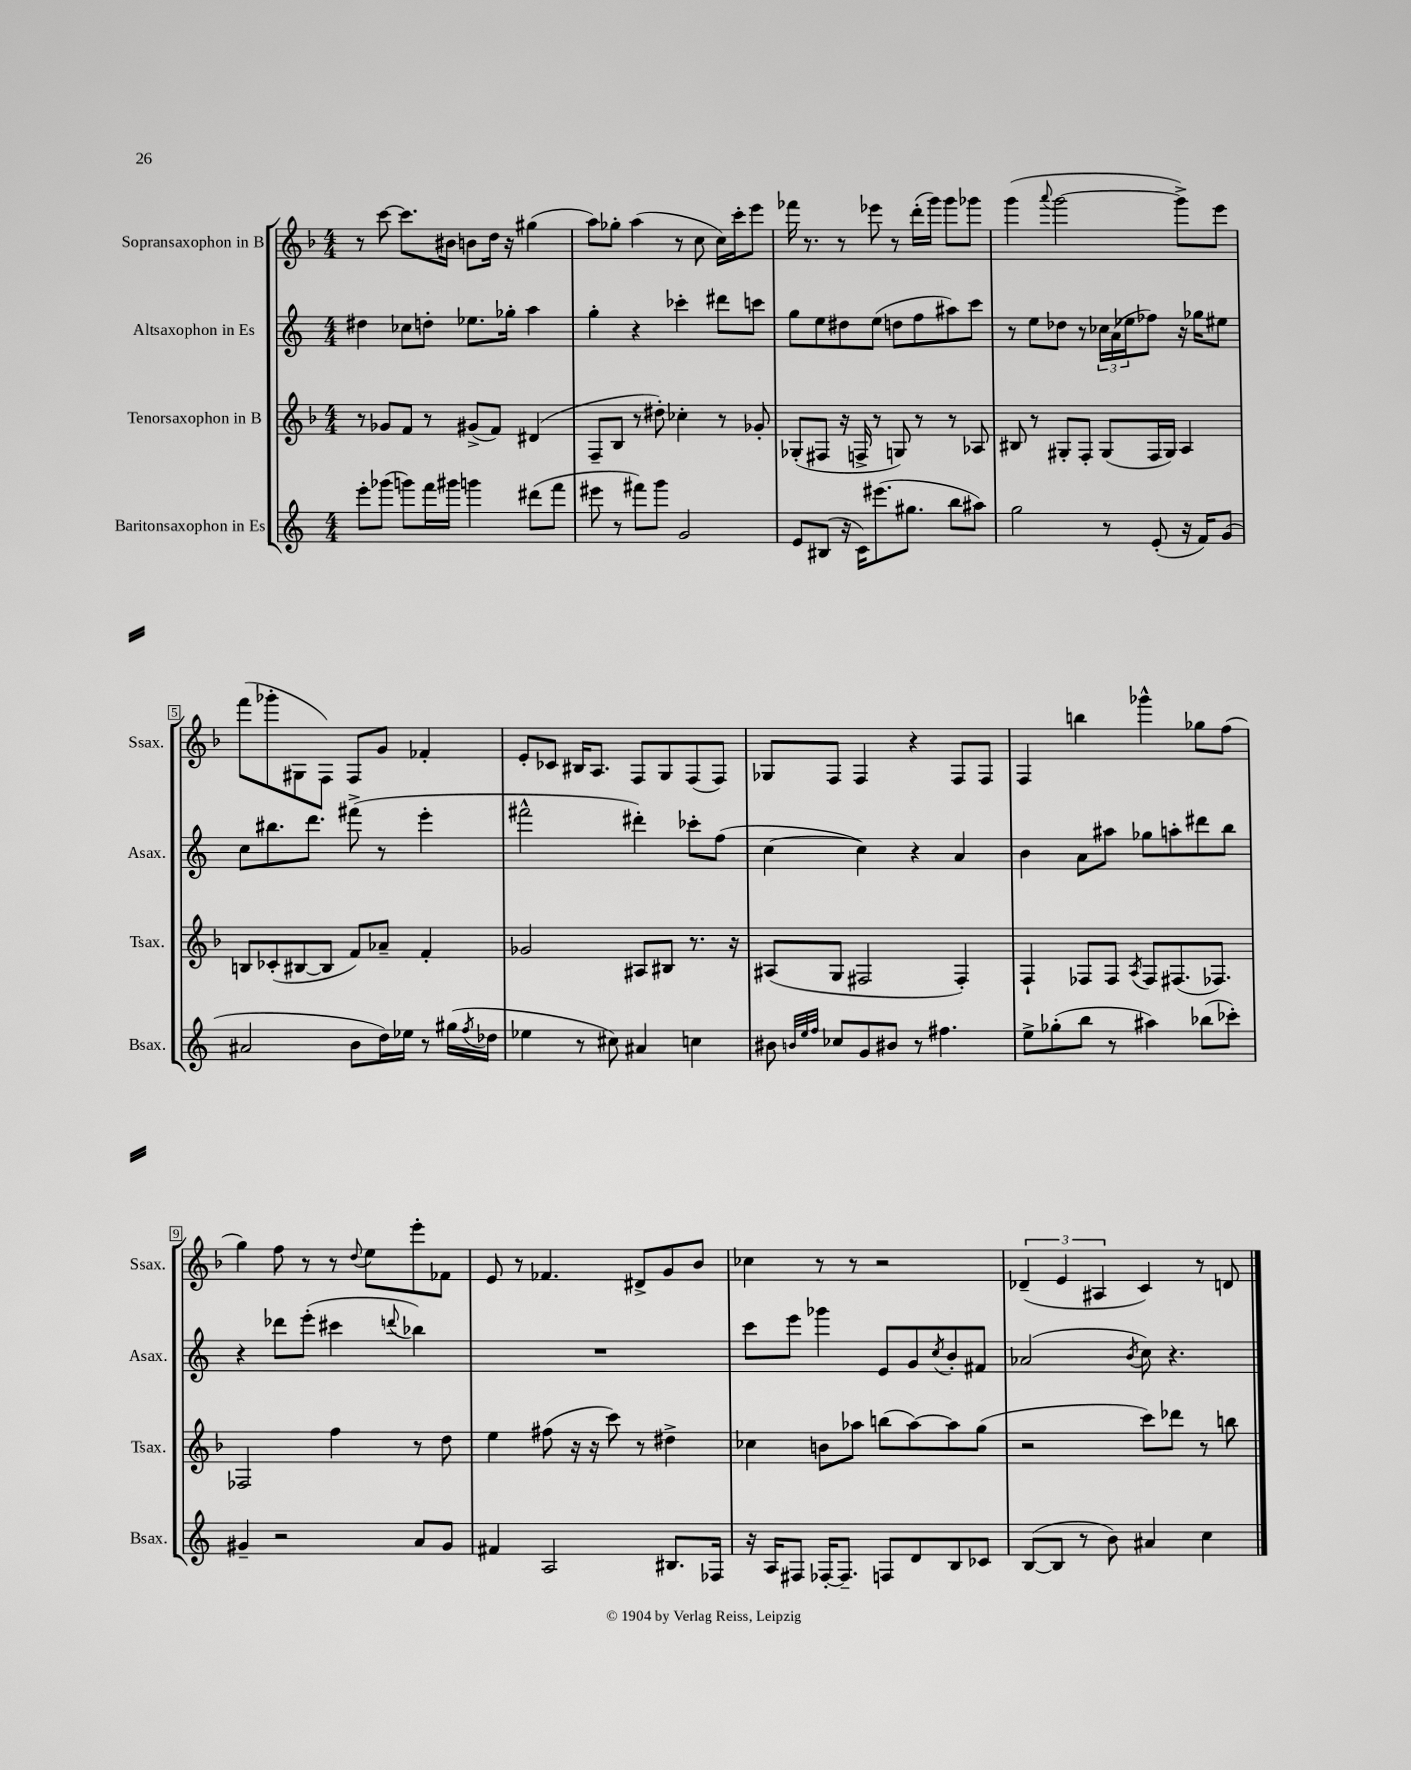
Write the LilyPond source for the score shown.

<<
\new StaffGroup <<
\new Staff = "s0" \with { instrumentName = "Sopransaxophon in B" shortInstrumentName = "Ssax." } {
    \clef treble \key f \major \numericTimeSignature \time 4/4
    r8 c'''8~ c'''8. bis'16 b'8 d''16 r16 gis''4( |
    a''8) ges''8-. a''4( r8 c''8 c''16) c'''16-. e'''8 |
    fes'''16 r8. r8 ees'''8 r8 d'''16-.( g'''16) g'''8 ges'''8 |
    g'''4( \appoggiatura { a'''8 } g'''2~ g'''8->) e'''8 |
    f'''8( ges'''8-. gis8 f8) f8 g'8 fes'4-. |
    e'8-. ces'8 bis16 a8. f8 g8 f8( f8) |
    ges8 f8 f4 r4 f8 f8 |
    f4 b''4 ges'''4-^ ges''8 f''8( |
    g''4) f''8 r8 r8 \appoggiatura { d''8 } e''8 e'''8-. fes'8 |
    e'8 r8 fes'4. dis'8-> g'8 bes'8 |
    ces''4 r8 r8 r2 |
    \tuplet 3/2 { des'4--( e'4 ais4 } c'4) r8 d'8 \bar "|." |
}
\new Staff = "s1" \with { instrumentName = "Altsaxophon in Es" shortInstrumentName = "Asax." } {
    \clef treble \key c \major \numericTimeSignature \time 4/4
    dis''4 ces''8 d''8-. ees''8. ges''16-. a''4 |
    g''4-. r4 ces'''4-. dis'''8 c'''8 |
    g''8 e''8 dis''8 e''8( d''8 f''8 ais''8) c'''8 |
    r8 e''8 des''8 r8 \tuplet 3/2 { ces''16 a'16( ees''16 } fes''8) r16 ges''16 eis''8 |
    c''8 bis''8. d'''8. fis'''8->( r8 e'''4-. |
    fis'''2-^ dis'''4-.) ces'''8-. f''8( |
    c''4~ c''4) r4 a'4 |
    b'4 a'8 ais''8 ges''8 a''8-. dis'''8 b''8 |
    r4 des'''8 e'''8-.( cis'''4 \appoggiatura { d'''8 } bes''4) |
    R1 |
    c'''8 e'''8 ges'''4 e'8 g'8 \acciaccatura { c''8 } b'8-. fis'8 |
    aes'2( \acciaccatura { b'8 } c''8) r4. \bar "|." |
}
\new Staff = "s2" \with { instrumentName = "Tenorsaxophon in B" shortInstrumentName = "Tsax." } {
    \clef treble \key f \major \numericTimeSignature \time 4/4
    r8 ges'8 f'8 r8 gis'8->( f'8) dis'4( |
    f8-- bes8 r8 dis''8-.) ces''4-. r8 ges'8-. |
    ges8-.( fis8 r16 f16-> r8 g8) r8 r8 aes8 |
    bis8 r8 gis8-. f8-. gis8( f16 gis16) a4 |
    b8 ces'8-.( bis8~ bis8 f'8) aes'8-- f'4-. |
    ges'2 ais8 bis8 r8. r16 |
    ais8( g8 fis2 fis4-.) |
    f4-! fes8 fes8 \acciaccatura { a8 } fes8 fis8.( fes8.) |
    fes2 f''4 r8 d''8 |
    e''4 fis''8( r16 r16 c'''8) r8 dis''4-> |
    ces''4 b'8 aes''8 b''8( aes''8~) aes''8 g''8( |
    r2 c'''8) des'''8 r8 b''8 \bar "|." |
}
\new Staff = "s3" \with { instrumentName = "Baritonsaxophon in Es" shortInstrumentName = "Bsax." } {
    \clef treble \key c \major \numericTimeSignature \time 4/4
    e'''8-. ges'''8( g'''8) f'''16 gis'''16 g'''4 dis'''8( f'''8 |
    eis'''8 r8 fis'''8) g'''8 g'2 |
    e'8 bis8( r16 c'16) eis'''8.( gis''8. b''8 ais''8) |
    g''2 r8 e'8-.( r16 f'16) g'8( |
    ais'2 b'8 d''16) ees''16 r8 gis''16( \acciaccatura { f''8 } des''16 |
    ees''4 r8 cis''8) ais'4 c''4 |
    bis'8 \grace { b'32 e''32 f''32 } ces''8 g'8 bis'8 r8 fis''4. |
    e''8-> ges''8-.( b''8 r8 ais''4) bes''8( ces'''8-.) |
    gis'4-- r2 a'8 gis'8 |
    fis'4 a2 bis8. fes16 |
    r16 a16 fis8 fes16~-. fes8.-- f8 d'8 b8 ces'8 |
    b8~( b8 r8 b'8) ais'4 c''4 \bar "|." |
}
>>
>>
\layout { \context { \Score \override BarNumber.stencil = #(make-stencil-boxer 0.1 0.3 ly:text-interface::print) } }
